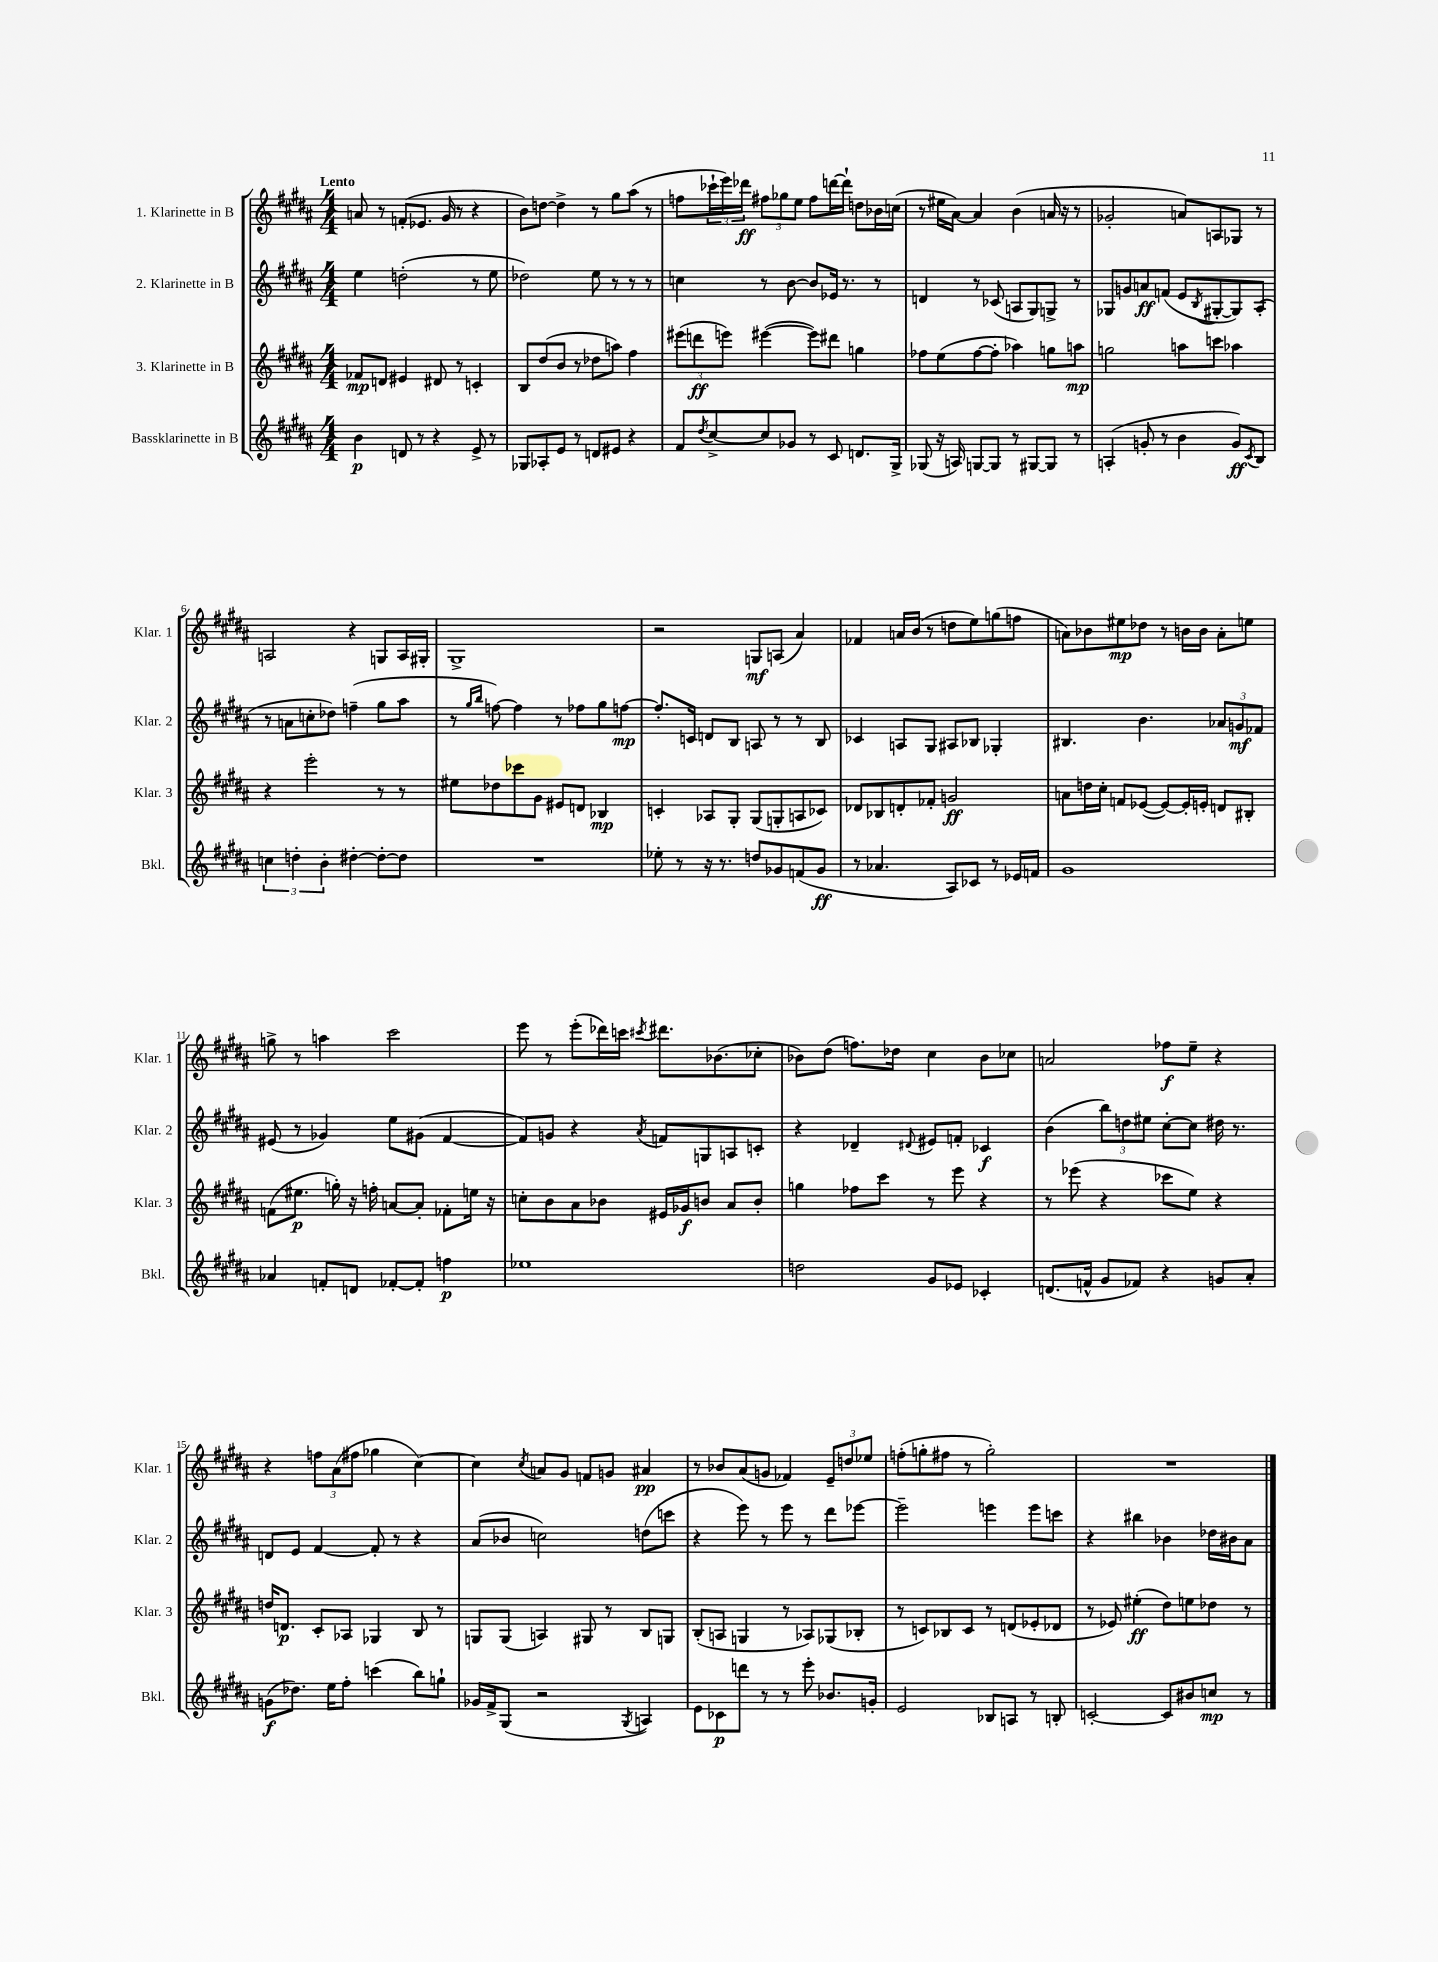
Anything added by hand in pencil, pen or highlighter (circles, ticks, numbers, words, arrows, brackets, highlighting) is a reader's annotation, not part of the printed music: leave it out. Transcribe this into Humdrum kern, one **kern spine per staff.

**kern	**kern	**kern	**kern
*staff4	*staff3	*staff2	*staff1
*clefG2	*clefG2	*clefG2	*clefG2
*k[f#c#g#d#a#]	*k[f#c#g#d#a#]	*k[f#c#g#d#a#]	*k[f#c#g#d#a#]
*M4/4	*M4/4	*M4/4	*M4/4
4b	8f-	4ee	8a
.	8d	.	8r
8d	4e#	(2dd'	(8f'
8r	.	.	8.e-
4r	8d#	.	.
.	.	.	16g#
.	8r	.	8r
8e^	4c'	8r	4r
8r	.	8ee	.
=	=	=	=
8G-	8B	2dd-)	8b)
8A-'	(8dd#	.	[8dd
8e	8b	.	4dd^]
8r	8r	.	.
8d	8dd-	8ee	8r
8e#	8aa)	8r	8gg#
4r	4ff#	8r	(8aa#
.	.	8r	8r
=	=	=	=
8f#	(12eee#	4cc	8ff
.	12ddd	.	.
8qdd#	.	.	.
[8cc#^	.	.	24ccc-`
.	12eee)	.	24eee)
.	.	.	24ddd-
8cc#]	([4eee#	8r	12ff#
.	.	.	12gg-
8g-	.	[8b	.
.	.	.	12ee
8r	8eee#])	8b]	8ff#
8c#	8ddd#	16e-	[16ddd
.	.	8.r	16ddd`]
8.d	4gg	.	8dd
.	.	8r	16b-
16G#^	.	.	(16cc
=	=	=	=
(8G-	8ff-	4d	8r
16r	(8ee	.	16ee#
16A)	.	.	[16a#)
[8G	[8ff-	8r	4a#]
8G]	8ff-']	(8c-	.
8r	4aa-)	8A	(4b
[8G#	.	8G#)	.
8G#]	8gg	8G^	16a
.	.	.	16r
8r	8aa	8r	8r
=	=	=	=
(4A'	2gg	8G-	2g-'
.	.	8g	.
8g'	.	8a	.
8r	.	(8f	.
4b	8aa	8e	8a)
.	.	8qB	.
.	8ccc	[8G#'	8A
8g)	4aa-	8G#])	8G-
8qc#	.	.	.
8B	.	(8A#'	8r
=	=	=	=
6cc	4r	8r	2A
.	.	8a	.
6dd'	.	.	.
.	2eee'	8cc'	.
6b'	.	.	.
.	.	8dd-)	.
[4dd#'	.	(4ff~	4r
8dd#'_	8r	8gg#	8G
8dd#]	8r	8aa#	16A
.	.	.	16G#'
=	=	=	=
1r	8ee#	8r	1G#^
.	.	16qqgg#	.
.	.	16qqbb	.
.	8dd-	[8ff)	.
.	8ccc-	4ff]	.
.	8g#	.	.
.	8e#	8r	.
.	8d	8ff-	.
.	4B-	8gg#	.
.	.	[8ff	.
=	=	=	=
8ee-'	4c'	8.ff']	2r
8r	.	.	.
.	.	16c	.
16r	8A-	8d	.
8.r	.	.	.
.	8G#'	8B	.
8dd	(8G#	8A	8G
8g-	8G'	8r	(8A
(8f	8A	8r	4a#)
8g-	8c-)	8B	.
=	=	=	=
8r	8d-	4c-	4f-
4.a-	8B-	.	.
.	8d'	8A	16a
.	.	.	(16b
.	8f-'	8G#	8r
8A#)	2g	8A#	8dd
8c-	.	8B-	8ee)
8r	.	4G-'	(8gg
16e-	.	.	8ff
16f	.	.	.
=	=	=	=
1g#	8a	4.B#	8a)
.	16dd	.	8b-
.	16cc#'	.	.
.	8f	.	8ee#
.	([8e-	4.b	8dd-
.	8e-_)	.	8r
.	16e-']	.	16b
.	16e'	.	16b
.	8d	12a-	8a'
.	.	12g	.
.	8B#'	.	8ee
.	.	12f-	.
=	=	=	=
4a-	(8f	(8e#	8gg^
.	8.ee#	8r	8r
8f'	.	4g-)	4aa
.	16gg')	.	.
8d	16r	.	.
.	16ff'	.	.
[8f-'	[8a	8ee	2ccc#
8f-']	8a']	(8g#	.
4ff	8f-'	[4f#	.
.	16ee	.	.
.	16r	.	.
=	=	=	=
1ee-	8cc'	8f#])	8eee
.	8b	8g	8r
.	8a#	4r	(8eee'
.	8b-	.	16ddd-)
.	.	.	16ccc
.	.	8qa#	8qccc#
.	16e#	8f	8.ddd#
.	16g-	.	.
.	8b	8G	.
.	.	.	(8.b-
.	8a#	8A	.
.	8b'	8c'	8cc-'
=	=	=	=
2dd	4gg	4r	8b-)
.	.	.	(8dd#
.	8ff-	4d-~	8.ff)
.	8ccc#	.	.
.	.	.	16dd-
.	.	8qqd#	.
8g#	8r	8e#	4cc#
8e-	8eee	8f'	.
4c-'	4r	4c-	8b-
.	.	.	8cc-
=	=	=	=
(8.d	8r	(4b	2a
.	(8eee-	.	.
16f^^	.	.	.
8g#	4r	12bb)	.
.	.	12dd	.
8f-)	.	.	.
.	.	12ee#	.
4r	8ccc-	[8cc#'	8ff-
.	8ee)	8cc#]	8ee~
8g	4r	16dd#	4r
.	.	8.r	.
8a#'	.	.	.
=	=	=	=
(8g	16dd	8d	4r
.	8.d	.	.
8.dd-)	.	8e	.
.	8c#'	[4f#	12ff
16ee	.	.	.
.	.	.	(12a#
8ff#'	8A-	.	.
.	.	.	12ff#
(4ccc	4G-	8f#']	4gg-
.	.	8r	.
8bb)	8B	4r	[4cc#)
8gg`	8r	.	.
=	=	=	=
16g-	8G	(8a#	4cc#]
16f#^	.	.	.
(8G#	(8G	8b-	.
.	.	.	8qcc#
2r	4A)	2cc)	8a
.	.	.	8g#
.	8G#	.	8f
.	8r	.	8g
8qG#	.	.	.
4A)	8B	(8dd	4a#
.	8G	8ccc	.
=	=	=	=
8e	(8B'	4r	8r
8c-	8A	.	8b-
8ddd	4G	8eee)	(8a#
8r	.	8r	8g
8r	8r	8eee	4f-)
8eee'	8A-)	8r	.
8.b-	(8G-	8ddd#	12e~
.	.	.	12dd
.	8B-'	[8eee-	.
.	.	.	12ee-
16g'	.	.	.
=	=	=	=
2e	8r	2eee-~]	(8ff'
.	8c)	.	8gg'
.	8B-	.	8ff#
.	8c	.	8r
8B-	8r	4eee	2gg')
8A	(8d	.	.
8r	8e-'	8eee	.
8B'	8d-	8ccc	.
=	=	=	=
[2c'	8r	4r	1r
.	8e-)	.	.
.	(4ee#'	4bb#	.
8c]	8dd#)	4b-	.
8b#	8ee	.	.
8cc	8dd-	16dd-	.
.	.	16b#	.
8r	8r	8a#	.
==	==	==	==
*-	*-	*-	*-
